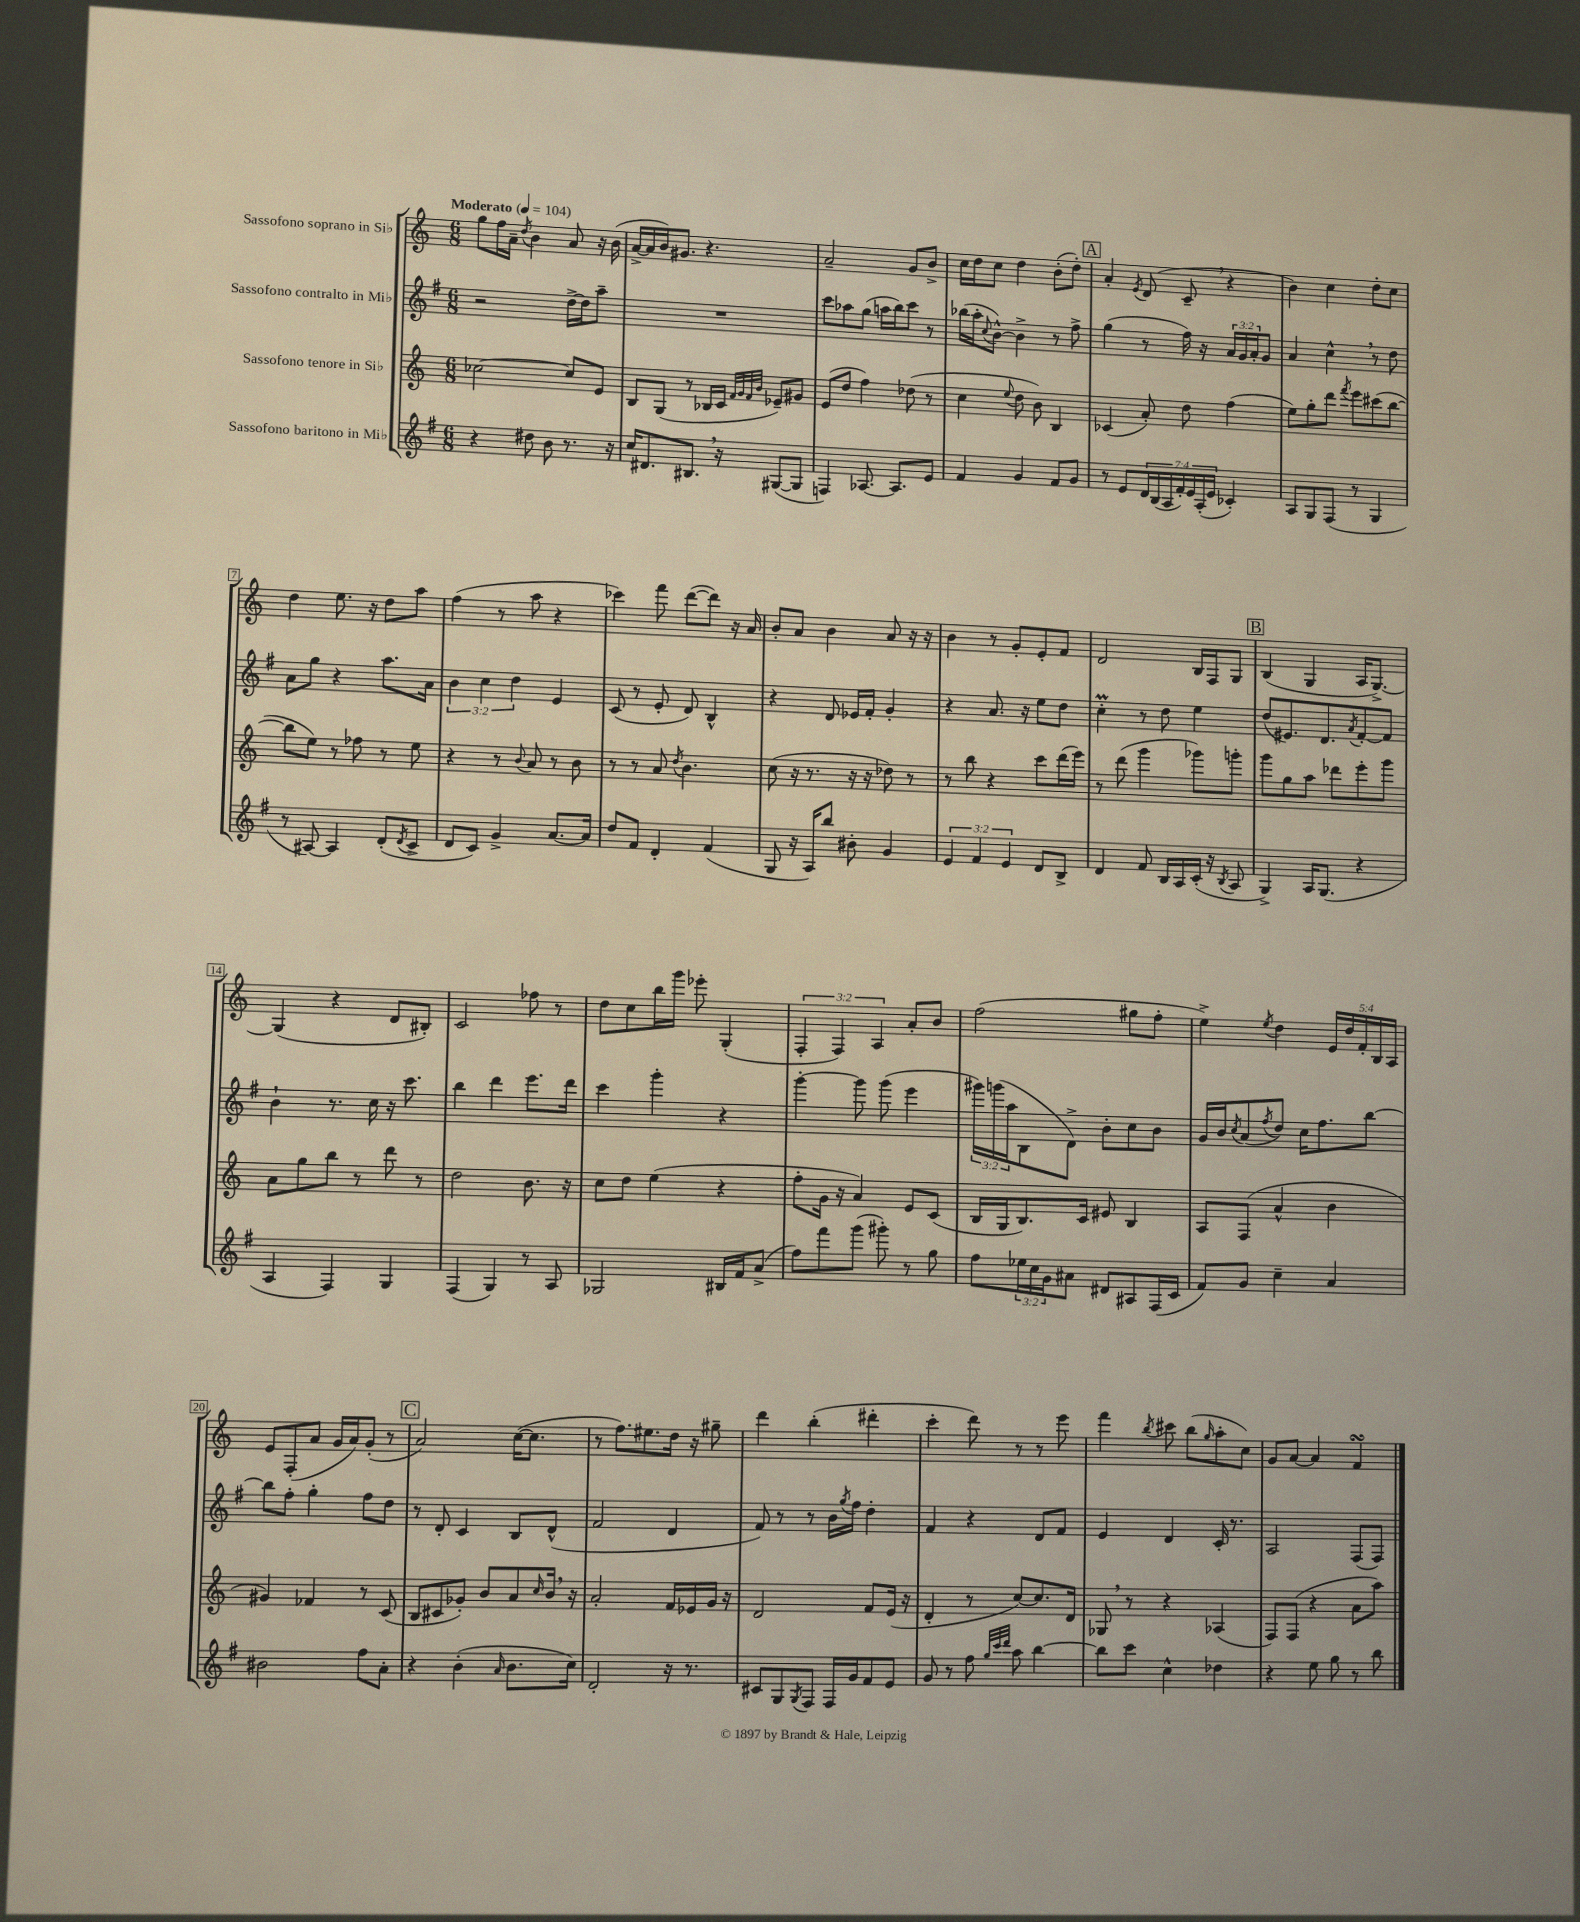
<<
\new StaffGroup <<
\new Staff = "s0" \with { instrumentName = "Sassofono soprano in Sib" } {
    \clef treble \key c \major \numericTimeSignature \time 6/8 \override Staff.TupletNumber.text = #tuplet-number::calc-fraction-text \tempo "Moderato" 4 = 104
    g''8 f''16 a'16-- \acciaccatura { d''8 } b'4 a'8 r16 b'16( |
    a'16~-> a'16 b'16) gis'8. r4. |
    a'2-- g'8 b'8-> |
    c''16 d''16 c''8 d''4 b'8-.( d''8-.) |
    \mark \markup { \box "A" } a'4-. \acciaccatura { e'8 } d'8( c'8-- \breathe r4 |
    b'4) c''4 d''8-. c''8 |
    d''4 e''8. r16 d''8 a''8 |
    f''4( r8 a''8 r4 |
    ces'''4) f'''8 d'''8~( d'''8) r16 a'16 |
    b'8-. a'8 b'4 a'8 r16 r16 |
    b'4 r8 g'8-. e'8-. f'8 |
    d'2 b16 f16 g8 |
    \mark \markup { \box "B" } b4( g4 a16 g8.~->) |
    g4( r4 d'8 bis8-.) |
    c'2 fes''8 r8 |
    d''8 c''8 b''16 g'''16 ees'''8-. g4-.( |
    \tuplet 3/2 { f4-. f4) a4 } a'8-. b'8 |
    f''2( gis''8 f''8-. |
    e''4->) \acciaccatura { e''8 } d''4 \tuplet 5/4 { e'16 d''16 f'16-. b16 a16 } |
    e'8 f8-.( a'8 g'16 a'16) g'8-.( r8 |
    \mark \markup { \box "C" } a'2) c''16~( c''8. |
    r8 f''8.) eis''8. d''16 r16 gis''8-- |
    d'''4 b''4-.( dis'''4-. |
    c'''4-. d'''8) r8 r8 e'''8 |
    f'''4 \acciaccatura { b''8 } cis'''8 b''8( \grace { g''16 } a''8-. c''8) |
    g'8 a'8~ a'4 f'4\turn \bar "|." |
}
\new Staff = "s1" \with { instrumentName = "Sassofono contralto in Mib" } {
    \clef treble \key g \major \numericTimeSignature \time 6/8 \override Staff.TupletNumber.text = #tuplet-number::calc-fraction-text
    r2 d''16~-> d''16 a''8-- |
    R2. |
    c'''8 aes''8 g''8( a''16 b''16) c'''8 r8 |
    bes''16( a''16-. \appoggiatura { c''8 } b'8~-^) b'4-> r8 fis''8-> |
    \mark \markup { \box "A" } g''4( r8 fis''16) r16 \tuplet 3/2 { a'16 g'16 a'16-. } g'8 |
    a'4 c''4-^ \breathe r8 d''8 |
    a'8 g''8 r4 a''8. a'16 |
    \tuplet 3/2 { b'4 c''4 d''4 } e'4 |
    c'8( r8 e'8-. d'8) b4-^ |
    r4 d'8 ees'16 fis'16-. g'4-. |
    r4 a'8. r16 e''8 d''8 |
    c''4-.\prall r8 d''8 e''4 |
    \mark \markup { \box "B" } d''8( eis'8.) d'8. \acciaccatura { a'8 } fis'8~-. fis'8 |
    b'4-! r8. c''16 r16 c'''8. |
    b''4 d'''4 e'''8. d'''16 |
    c'''4 g'''4-. r4 |
    g'''4~-. g'''8 g'''8( e'''4 |
    \tuplet 3/2 { gis'''16) g'''16( a''16 } b8 d'8->) b'8-. c''8 b'8 |
    g'16 b'16 \acciaccatura { c''8 } a'8( \acciaccatura { fis''8 } d''8) c''16 fis''8. b''8~ |
    b''8 fis''8-. g''4-. fis''8 d''8 |
    \mark \markup { \box "C" } r8 d'8-. c'4 b8 d'8-^( |
    fis'2 d'4 |
    fis'8) r8 r8 b'16 \acciaccatura { g''8 } fis''16 d''4-. |
    fis'4 r4 d'8 fis'8 |
    e'4 d'4 c'16-. r8. |
    a2 fis8( fis8) \bar "|." |
}
\new Staff = "s2" \with { instrumentName = "Sassofono tenore in Sib" } {
    \clef treble \key c \major \numericTimeSignature \time 6/8
    ces''2~ ces''8 e'8 |
    b8 g8( r8 bes16 c'16 \grace { f'32 g'32 f'32 b'32 } ees'8--) gis'8 |
    e'8( d''8 f''4) des''8( r8 |
    c''4 \appoggiatura { e''8 } d''8 b'8) b4 |
    \mark \markup { \box "A" } ces'4( a'8-.) d''8 f''4( |
    e''8) g''8-. d'''8 \acciaccatura { f'''8 } e'''8 cis'''8( b''8~ |
    b''8 e''8) r8 fes''8 r8 e''8 |
    r4 r8 \appoggiatura { b'8 } a'8 r8 b'8 |
    r8 r8 a'8 \acciaccatura { d''8 } b'4. |
    c''8( r16 r8. r16 r16 des''8) r8 |
    r8 b''8 r4 c'''8 d'''16( e'''16) |
    r8 d'''8( g'''4 ges'''8) g'''8-. |
    \mark \markup { \box "B" } g'''8 g''8 a''8 des'''8 e'''8-. g'''8 |
    a'8 g''8 b''8 r8 d'''8 r8 |
    d''2 b'8. r16 |
    c''8 d''8 e''4( r4 |
    f''8-. g'16 r16 a'4) e'8 c'8( |
    b16 g16 b8.) c'16 eis'8 b4 |
    a8 f8( a'4-^ b'4 |
    gis'4) fes'4 r8 c'8( |
    \mark \markup { \box "C" } b8 cis'8 ges'8-.) b'8 a'8 \grace { c''16 } b'16 \breathe r16 |
    a'2-. f'16 ees'16 g'16 r16 |
    d'2 f'8 e'16( r16 |
    d'4-. r8 c''8~) c''8. d'16 |
    ges8 \breathe r8 r4 aes4( |
    f8) f8( r4 a'8 a''8) \bar "|." |
}
\new Staff = "s3" \with { instrumentName = "Sassofono baritono in Mib" } {
    \clef treble \key g \major \numericTimeSignature \time 6/8 \override Staff.TupletNumber.text = #tuplet-number::calc-fraction-text
    r4 dis''8 b'8 r8. r16 |
    c''16 dis'8. bis8. \breathe r16 gis8~( gis8 |
    f4) aes8.~ aes8. e'8 |
    fis'4 g'4 fis'8 g'8 |
    \mark \markup { \box "A" } r8 e'8 \tuplet 7/4 { d'16 b16( a16 fis'16-.) e'16 a16-.( e'16 } ces'4-.) |
    a8 g8 fis8( r8 g4 |
    r8 ais8~) ais4 d'8-.( \acciaccatura { d'8 } c'8-> |
    d'8 c'8) g'4-> a'8.~ a'16 |
    d''8 fis'8 d'4-. fis'4( |
    g8 r16 a16) b''8 bis'8-. g'4 |
    \tuplet 3/2 { e'4 fis'4 e'4 } d'8 b8-> |
    d'4 fis'8 b16 a16 c'16-.( r16 \acciaccatura { b8 } a8 |
    \mark \markup { \box "B" } g4->) a16 g8.( r4 |
    a4 fis4) g4 |
    fis4( g4) r8 a8 |
    ges2 bis16 fis'16 a'8->( |
    fis''8) fis'''8 g'''8( gis'''8-.) r8 g''8 |
    fis''8 \tuplet 3/2 { ees''16 c''16 g'16 } ais'8 dis'8 ais8 fis16( c'16 |
    fis'8) g'8 c''4-- a'4 |
    bis'2 fis''8 a'8-. |
    \mark \markup { \box "C" } r4 b'4-.( \grace { a'16 } b'8. c''16) |
    d'2-. r16 r8. |
    cis'8 g8 \acciaccatura { g8 } fis8 fis16 g'16 fis'8 e'8 |
    g'8 r8 fis''8 \grace { g''32 c'''32 d'''32 } a''8 b''4~ |
    b''8 c'''8 c''4-^ des''4 |
    r4 e''8 g''8 r8 b''8 \bar "|." |
}
>>
>>
\layout { \context { \Score \override BarNumber.stencil = #(make-stencil-boxer 0.1 0.3 ly:text-interface::print) } }
